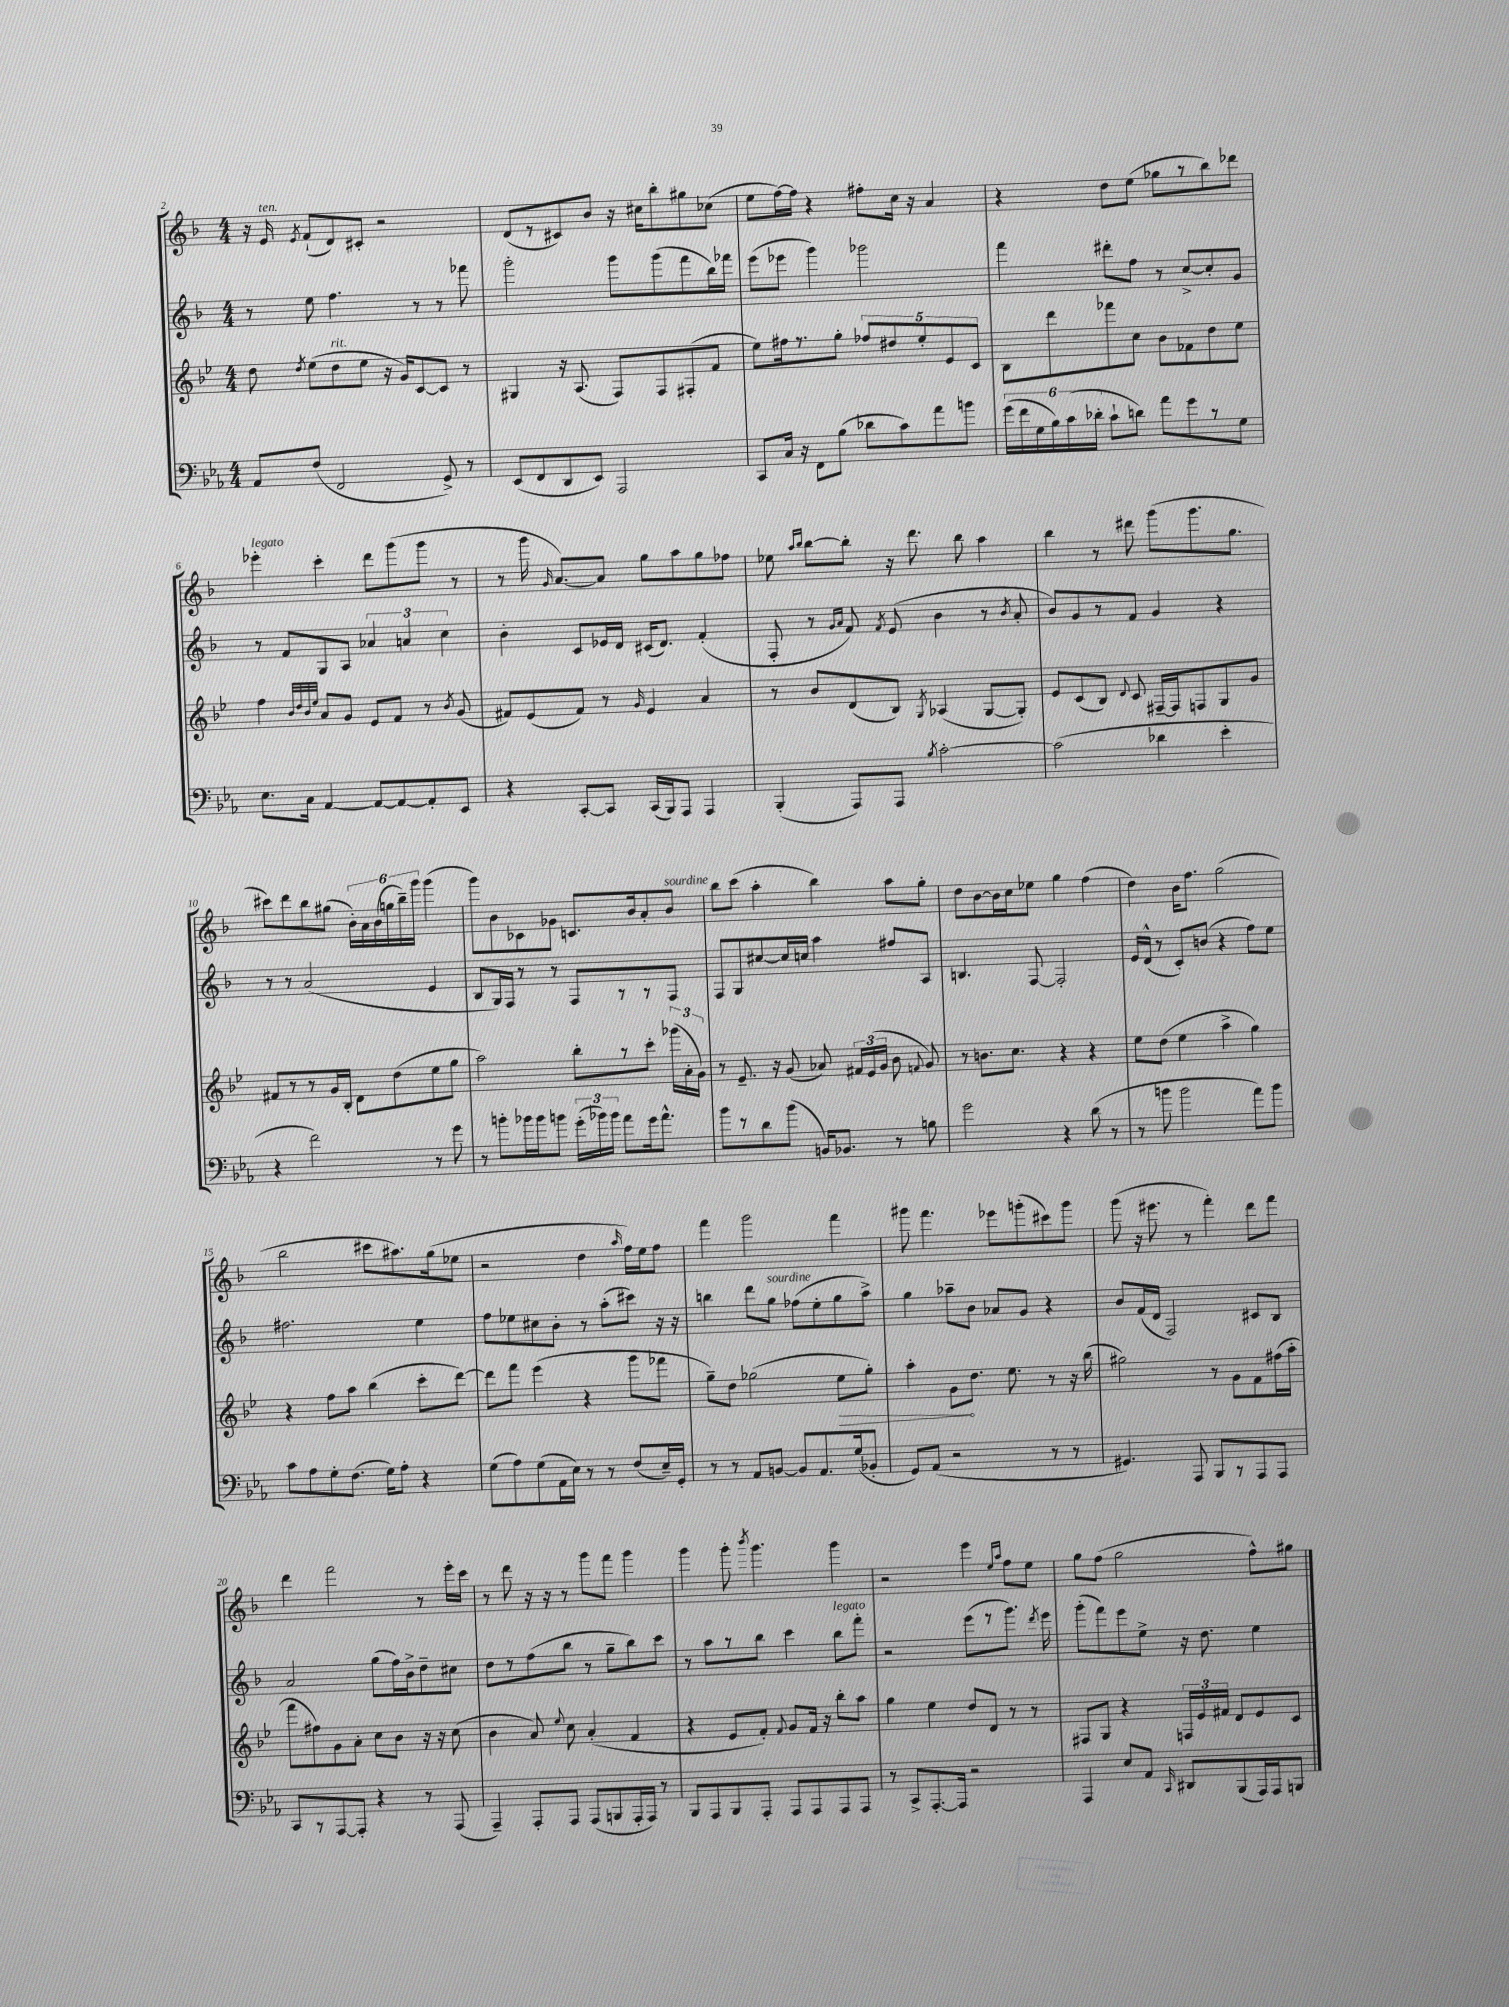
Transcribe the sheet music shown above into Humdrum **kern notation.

**kern	**kern	**kern	**kern
*staff4	*staff3	*staff2	*staff1
*clefF4	*clefG2	*clefG2	*clefG2
*k[b-e-a-]	*k[b-e-]	*k[b-]	*k[b-]
*M4/4	*M4/4	*M4/4	*M4/4
8AA-/L	8dd\	8r	16r
.	.	.	16e/
.	8qdd/	.	8qe/
(8F/J	(8ee-\L	8ee\	(8f`/L
2FF/	8dd\	4.ff\	8d/)
.	8ee-\J	.	8c#'/J
.	16r	.	2r
.	16g/LK)	.	.
.	[8c/	8r	.
8GG^/)	8c/]J	8r	.
8r	8r	8fff-\	.
=	=	=	=
(8EE-/L	4G#/	2ggg'\	(8d/L
8FF/	.	.	8r
8DD/	16r	.	8c#/)
.	(8.A/	.	.
8EE-/J)	.	.	8b-/J
2AAA-/	8F/L)	8ggg\L	16r
.	.	.	16cc#\LK
.	8F/	(8ggg\	8bb-'\
.	(8F#'/	8fff\	8gg#\
.	8f/J	16bb-\L)	(8cc-\J
.	.	16fff-\JJ	.
=	=	=	=
8CC/L	8ee-\L)	(8eee\L	8ee\L
16C/Jk	16ff#\k	8eee-\J	[16ff\L)
16r	8.r	.	16ff\]JJ
8FF\L	.	4ggg\)	4r
(8B-\J	8gg'\J	.	.
8d-\L	10ff-/L	2ggg-\	8ff#'\L
.	10dd#/	.	.
8c\)	.	.	16cc\Jk
.	.	.	16r
.	10ee-'/	.	.
8a-\	.	.	4a/
.	10e-/	.	.
8b\J	.	.	.
.	10c/J	.	.
=	=	=	=
(24g\LL	8B-\L	4fff\	4r
24f\	.	.	.
24G\	.	.	.
24B-\)	8ddd\	.	.
(24c\	.	.	.
24d-'\JJ	.	.	.
8c`\L	8fff-\	8ddd#'\L	8dd\L
8d\J)	8cc\J	8ff\J	(8ee\J
8a-\L	8b-\L	8r	8gg-\L
8g\	8f-\	[8cc^/L	8r
8r	8dd\	8cc'/]	8bb-\)
8G\J	8ee-\J	8g/J	8ddd-\J
=	=	=	=
8.E-\L	4ff\	8r	4eee-'\
.	.	8f/L	.
16C\Jk	.	.	.
.	32qqb-/LLL	.	.
.	32qqdd/	.	.
.	32qqb-/	.	.
.	32qqee-/JJJ	.	.
[4AA-/	8a/L	8G/	4ccc'\
.	8g/J	8A/J	.
8AA-/_L	8e-/L	6a-/	8ddd\L
8AA-/_	8f/J	.	(8ggg\
.	.	6a/	.
8AA-'/]	8r	.	8ggg\J
.	.	6cc\	.
.	8qb-/	.	.
8EE-/J	(8g/	.	8r
=	=	=	=
4r	8f#/L)	4b-'\	8r
.	(8e-/	.	16ggg\
.	.	.	16qqg/
.	.	.	[8.a/L)
[8CC'/L	8f#/J)	8c/L	.
8CC/]J	8r	16e-/L	8a/]J
.	.	16d/JJ	.
.	16qqg/	.	.
(16CC/LL	4e-/	(16c#/LK	8gg\L
16BBB-/J)	.	8.d/J)	.
8AAA-/J	.	.	8aa\
4AAA-/	4a/	(4f'/	8gg\
.	.	.	8ff-\J
=	=	=	=
(4BBB-'/	8r	8F'/	8ee-\
.	.	.	16qqaa/LL
.	.	.	16qqbb-/JJ
.	8b-/L	8r	[8bb-\L
.	.	16qqg/LL	.
.	.	16qqa/JJ	.
8AAA-/L)	(8d/	8f/)	8bb-'\]J
.	.	8qf/	.
8AAA-/J	8B-/J)	(8e/	16r
.	.	.	8.ddd\
8qB-/	8qG/	.	.
[2c'\	(4A-/	4b-\	.
.	.	.	8bb-\
.	[8G/L	8r	4aa\
.	.	8qb-/	.
.	8G'/]J)	8a'/	.
=	=	=	=
(2c\]	8e-/L	8b-/L)	4bb-\
.	(8c/	8g/	.
.	8B-/J)	8r	8r
.	8qqd/	.	.
.	8c/	8f/J	8ddd#\
4d-\	[16F#~/LL	4g/	(8ggg\L
.	16F#/]J	.	.
.	8F/	.	8.ggg\
4e-'\	8G/	4r	.
.	.	.	8.gg\J
.	8g/J	.	.
=	=	=	=
4r	8f#/L	8r	8ccc#\L)
.	8r	8r	8ddd\
2f\)	8r	(2a/	8bb-\
.	16g/L	.	(8gg#\J
.	16B-'/JJ	.	.
.	8d\L	.	24b-'\LL)
.	.	.	24a\
.	.	.	(24b-\
.	(8dd\	.	24gg\
.	.	.	24bb-~\)
.	.	.	24ggg\JJ
8r	8ee-\	4e/	(4ggg\
8g\	8gg\J	.	.
=	=	=	=
8r	2aa\)	8B-/L	8ggg\L)
8b'\L	.	16G/L)	8b-\
.	.	16F/JJ	.
16b-\L	.	8r	8c-\
16b-\J	.	.	.
8b\J	.	8r	8g-\J
(24g'\LL	8bb-'\L	8F/L	8.c/L
24b-\)	.	.	.
24b-\JJ	.	.	.
8a-\L	8r	8r	.
.	.	.	16b-/k
16g\k	8ccc'\J	8r	8a'/
8.a-^^\J	.	.	.
.	(24ggg-\LL	8F/J	8b-/J
.	24a'\	.	.
.	24g\JJ)	.	.
=	=	=	=
8b-\L	8r	8F/L	8bb-\L
8r	8.e-~/	8G/	(8ccc\J
8d\	.	[8cc#/	4aa'\
.	16r	.	.
(8b-\J	(8g/	16cc#/]L	.
.	.	16cc/JJ	.
16BB/LK)	8a-/)	4aa\	4bb-\)
8.BB-/J	.	.	.
.	24f#/LL	.	.
.	(24e-/	.	.
.	24g/JJ	.	.
8r	8b-\	8ff#/L	8aa\L
.	8qqf/	.	.
8B\	8g/)	8A/J	8gg'\J
=	=	=	=
2g\	8r	4.B/	8dd\L
.	8.b\L	.	[8b-\
.	.	.	16b-\]L
.	8.cc\J	.	16cc\J
.	.	[8F/	8ee-\J
4r	4r	2F'/]	4gg\
(8d\	4r	.	(4ff\
8r	.	.	.
=	=	=	=
8r	8ee-\L	16e/LL	4dd\)
.	.	(16d^^/JJ	.
8b\	(8dd\J	8r	.
2b\	4ee-\	8c'/L)	16b-\LK
.	.	.	8.ff\J
.	.	(8b/J	.
.	4aa^\	4r	(2gg\
8a-\L)	4gg\)	8ff\L)	.
8b\J	.	8ee\J	.
=	=	=	=
8c\L	4r	2.ff#\	2bb-\
8A-\	.	.	.
8G'\	8ff\L	.	.
(8.F\J	8aa\J	.	.
.	(4bb-\	.	8ccc#\L
16G\LK)	.	.	.
8A-'\J	.	.	8.aa#\)
4r	8ccc'\L	4ee\	.
.	.	.	(16gg\k
.	[8ddd\J)	.	8ee-\J
=	=	=	=
(8G\L	8ddd\]L	8ff\L	2r
8A-\)	8fff\J	8ee-\	.
(8G\	(4eee-\	8cc#\	.
16AA-\L	.	8b-'\J	.
16E-\JJ)	.	.	.
8r	4r	8r	4dd\
8r	.	(8aa'\L	.
.	.	.	16qqaa/
(8F/L	8ggg\L	8ccc#\J)	16ff\LL)
.	.	.	16ee\J
16E-~/L)	8fff-\J	16r	8ff\J
16GG'/JJ	.	16r	.
=	=	=	=
8r	8gg~\L)	4bb\	4fff\
8r	8dd\J	.	.
8AA-/L	(2gg-\	8ddd\L	2ggg\
[8BB/J	.	8gg\J	.
8BB/]L	.	(8ff-\L	.
8.AA-/	.	8ee'\	.
.	8ee-\L	8gg\	4fff\
(16G/k	.	.	.
8BB-'/J	8gg-'\J)	8aa^\J)	.
=	=	=	=
8GG/L)	4aa'\	4gg\	8ggg#\
(8AA-/J	.	.	4.fff\
2r	8g\L	8aa-~\L	.
.	8.dd\J	8b-\J	.
.	.	8a-/L	8eee-\L
.	8.ee-\	.	.
.	.	8g/J	(8ggg'\
8r	8r	4r	8ccc#\)
8r	16r	.	8ggg\J
.	(16bb-\	.	.
=	=	=	=
4.GG#/)	2gg#\)	8b-/L	(8ggg\
.	.	(16f/L	16r
.	.	16d/JJ	8.eee#\
.	.	2F/)	.
8AAA-/	.	.	8r
8BBB-/L	8r	.	4fff'\)
8r	8g\L	.	.
8AAA-/	8f\	8c#/L	8ddd\L
8AAA-/J	(16ff#\L	8B-/J	8fff\J
.	16aa'\JJ	.	.
=	=	=	=
8CC/L	8fff\L	2a/	4ddd\
8r	8ff#\)	.	.
[8AAA-/	8g\	.	2fff\
8AAA-'/]J	8a'\J	.	.
4r	8cc\L	(8gg\L	.
.	8b-\J	16ff\L)	.
.	.	16b-^\J	.
8r	16r	8dd~\	8r
.	16r	.	.
(8AAA-/	(8cc\	8cc#\J	16eee'\LL
.	.	.	16ccc\JJ
=	=	=	=
4AAA-~/)	4b-\	8dd\L	8r
.	.	8r	8ddd\
8AAA-'/L	8a/)	(8ff\	16r
.	.	.	16r
.	8qqee-/	.	.
8AAA-/J	8cc\	8bb-\J	8r
(8AAA-/L	(4a'/	8r	8ggg\L
8BBB/	.	8gg~\L	8fff\J
16AAA-'/L	4f/	8bb-\)	4ggg\
16AAA-/JJ)	.	.	.
8r	.	8ccc\J	.
=	=	=	=
8BBB-/L	4r	8r	4ggg\
8AAA-/	.	8aa\L	.
8BBB-/	8e-/L	8r	8ggg'\
.	.	.	8qbbb-/
8AAA-'/J	8f'/J)	8bb-\J	4.ggg\
.	8qqf/	.	.
8AAA-/L	8g/L	4ccc\	.
8AAA-/	16f/Jk	.	.
.	16r	.	.
8AAA-/	8bb-'\L	8bb-\L	4ggg\
8AAA-/J	8aa\J	8fff'\J	.
=	=	=	=
8r	4gg\	2r	2r
8CC^/L	.	.	.
[8.AAA-'/	4ee-\	.	.
16AAA-/]Jk	.	.	.
2r	8dd/L	(8eee\L	4eee\
.	8d/J	8r	.
.	.	.	16qqee/LL
.	.	.	16qqaa/JJ
.	8r	8.ggg\J)	8ff\L
.	8r	.	8ee\J
.	.	8qddd/	.
.	.	16eee\	.
=	=	=	=
4AAA-/	8F#/L	(8ggg'\L	8gg\L
.	8G/J	8fff\)	(8ff\J
8E-/L	4r	8eee\	2gg\
8AA-/J	.	8ee^\J	.
16qqCC/	.	.	.
8DD#/L	24F/LL	16r	.
.	24e-/	.	.
.	.	8.dd\	.
.	24f#/JJ	.	.
(8BBB-/	8d/L	.	.
16AAA-/L)	8e-/	4ee\	8ff^^\L)
16AAA-/J	.	.	.
8BBB/J	8c/J	.	8gg#\J
==	==	==	==
*-	*-	*-	*-
